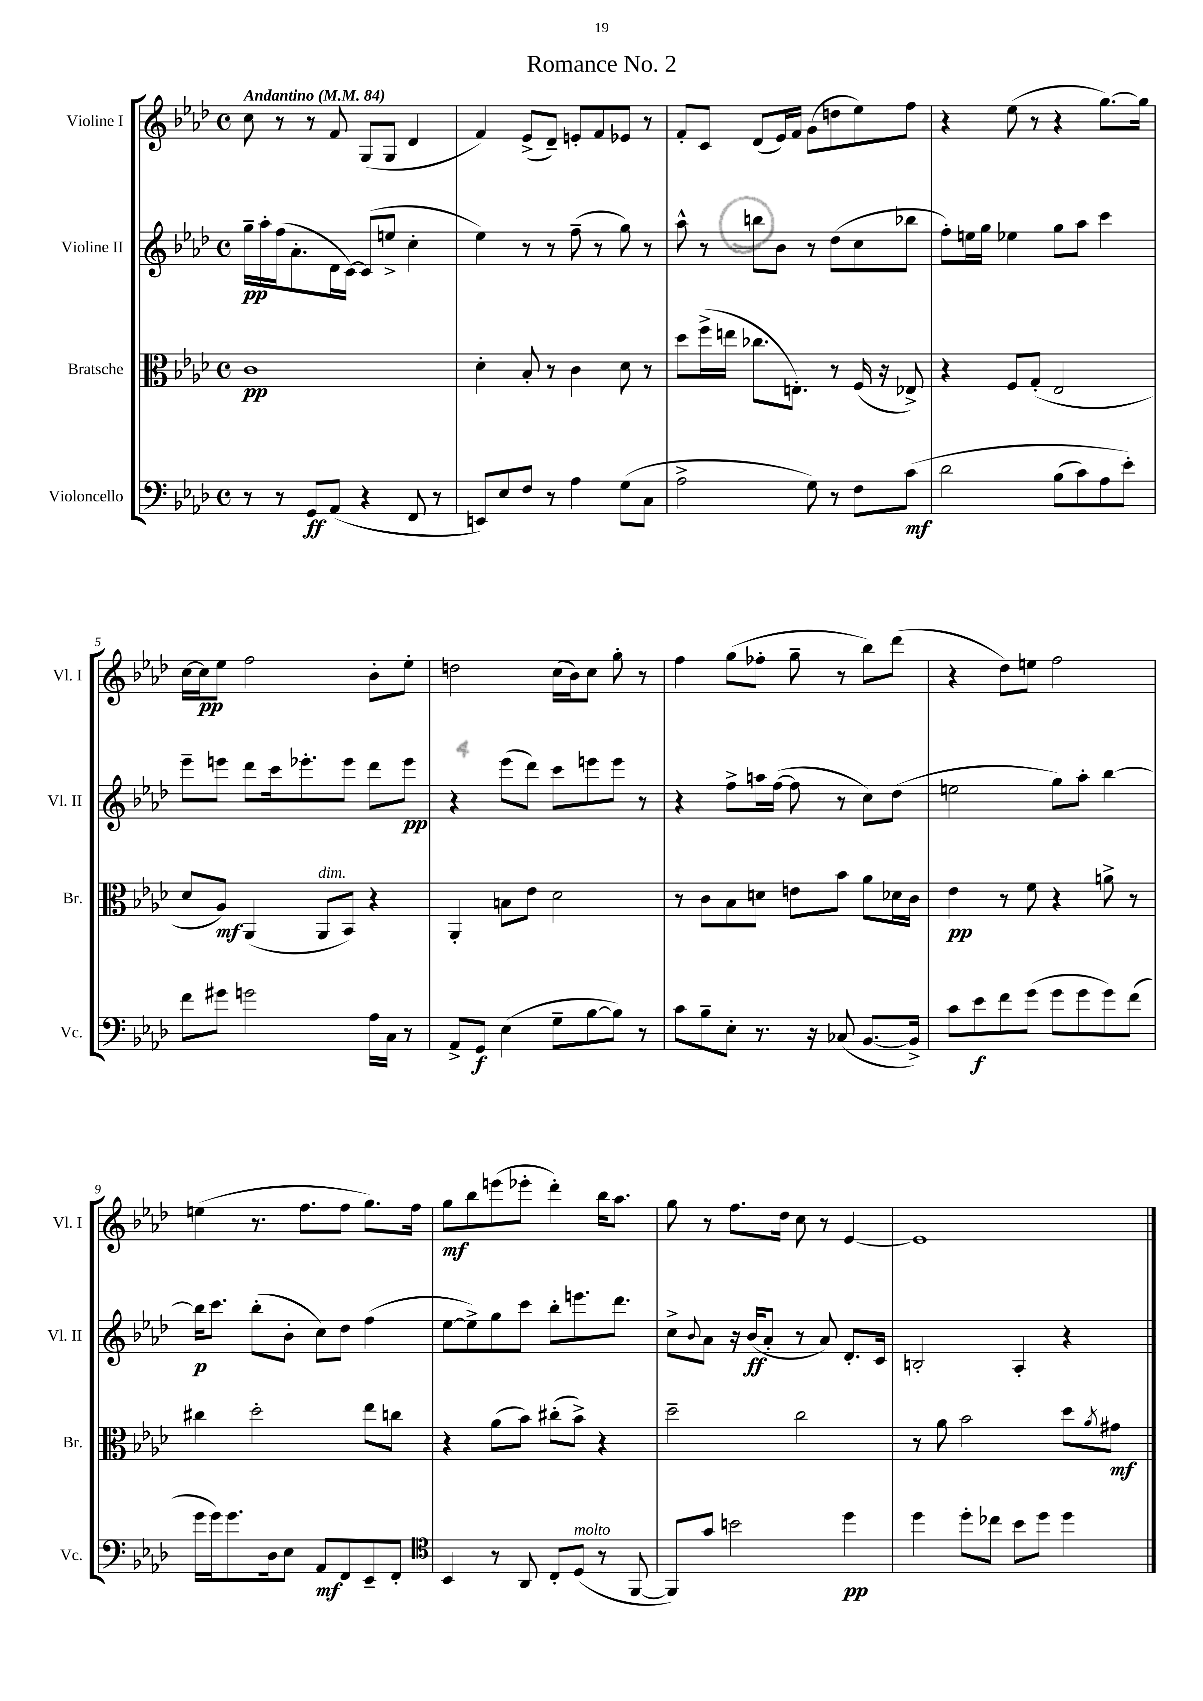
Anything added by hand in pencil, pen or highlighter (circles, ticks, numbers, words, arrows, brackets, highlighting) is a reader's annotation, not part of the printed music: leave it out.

**kern	**dynam	**kern	**dynam	**kern	**dynam	**kern	**dynam
*part4	*part4	*part3	*part3	*part2	*part2	*part1	*part1
*staff4	*staff4	*staff3	*staff3	*staff2	*staff2	*staff1	*staff1
*I"Violoncello	*	*I"Bratsche	*	*I"Violine II	*	*I"Violine I	*
*I'Vc.	*	*I'Br.	*	*I'Vl. II	*	*I'Vl. I	*
*clefF4	*	*clefC3	*	*clefG2	*	*clefG2	*
*k[b-e-a-d-]	*	*k[b-e-a-d-]	*	*k[b-e-a-d-]	*	*k[b-e-a-d-]	*
*M4/4	*	*M4/4	*	*M4/4	*	*M4/4	*
*met(c)	*	*met(c)	*	*met(c)	*	*met(c)	*
*MM84	*	*MM84	*	*MM84	*	*MM84	*
=1	=1	=1	=1	=1	=1	=1	=1
!	!	!	!	!	!	!LO:TX:a:B:t=Andantino	!
8r	.	1c	pp	16gg~\LL	pp	8cc\	.
.	.	.	.	16aa-'\	.	.	.
8r	.	.	.	(16ff\J	.	8r	.
.	.	.	.	8.a-'\	.	.	.
8GG/L	ff	.	.	.	.	8r	.
(8AA-/J	.	.	.	16d-\L	.	8f/	.
.	.	.	.	[16c\JJ)	.	.	.
4r	.	.	.	(8c/L]	.	(8G/L	.
.	.	.	.	8een^/J	.	8G/J	.
8FF/	.	.	.	4cc'\	.	4d-/	.
8r	.	.	.	.	.	.	.
=2	=2	=2	=2	=2	=2	=2	=2
8EEn/L)	.	4d-'\	.	4ee-\)	.	4f/)	.
8E-/	.	.	.	.	.	.	.
8F/J	.	8B-'/	.	8r	.	(8e-^/L	.
8r	.	8r	.	8r	.	8d-~/J)	.
4A-\	.	4c\	.	(8ff~\	.	8en'/L	.
.	.	.	.	8r	.	8f/	.
(8G\L	.	8d-\	.	8gg\)	.	8e-X/J	.
8C\J	.	8r	.	8r	.	8r	.
=3	=3	=3	=3	=3	=3	=3	=3
2A-^\	.	8dd-\L	.	8aa-^^\	.	8f'/L	.
.	.	(16ff^\L	.	8r	.	8c/J	.
.	.	16een\JJ	.	.	.	.	.
.	.	8.cc-X\L	.	8bbn\L	.	(8d-/L	.
.	.	.	.	8b-\J	.	16e-/L)	.
.	.	8.En'\J)	.	.	.	16f/JJ	.
8G\)	.	.	.	8r	.	(8g\L	.
8r	.	8r	.	(8dd-\L	.	8ddn\	.
8F\L	.	(16F/	.	8cc\	.	8ee-\)	.
.	.	16r	.	.	.	.	.
(8c\J	mf	8E-X^/)	.	8bb-X\J	.	8ff\J	.
=4	=4	=4	=4	=4	=4	=4	=4
2d-\	.	4r	.	8ff'\L)	.	4r	.
.	.	.	.	16een\L	.	.	.
.	.	.	.	16gg\JJ	.	.	.
.	.	8F/L	.	4ee-X\	.	(8ee-\	.
.	.	(8G'/J	.	.	.	8r	.
(8B-\L	.	2E-/	.	8gg\L	.	4r	.
8c\)	.	.	.	8aa-\J	.	.	.
8A-\	.	.	.	4ccc\	.	[8.gg\L)	.
8e-'\J)	.	.	.	.	.	.	.
.	.	.	.	.	.	16gg\Jk]	.
!!LO:LB:g=z
=5	=5	=5	=5	=5	=5	=5	=5
8f\L	.	8d-/L	.	8eee-~\L	.	[16cc\LL	.
.	.	.	.	.	.	16cc\J]	pp
8g#X\J	.	8A-/J)	mf	8eeen\J	.	8ee-\J	.
2gn\	.	(4AA-/	.	8ddd-\L	.	2ff\	.
.	.	.	.	16ccc\k	.	.	.
.	.	.	.	8.eee-X'\	.	.	.
!	!	!LO:TX:a:i:t=dim.	!	!	!	!	!
.	.	8AA-/L	.	.	.	.	.
.	.	8BB-/J)	.	8eee-\J	.	.	.
16A-\LL	.	4r	.	8ddd-\L	.	8b-'\L	.
16C\JJ	.	.	.	.	.	.	.
8r	.	.	.	8eee-\J	pp	8ee-'\J	.
=6	=6	=6	=6	=6	=6	=6	=6
8AA-^/L	.	4AA-'/	.	4r	.	2ddn\	.
8GG/J	f	.	.	.	.	.	.
(4E-\	.	8Bn\L	.	(8eee-\L	.	.	.
.	.	8e-\J	.	8ddd-\J)	.	.	.
8G~\L	.	2d-\	.	8ccc\L	.	(16cc\LL	.
.	.	.	.	.	.	16b-\J)	.
[8B-\	.	.	.	8eeen\	.	8cc\J	.
8B-\J])	.	.	.	8eee\J	.	8gg'\	.
8r	.	.	.	8r	.	8r	.
=7	=7	=7	=7	=7	=7	=7	=7
8c\L	.	8r	.	4r	.	4ff\	.
8B-~\	.	8c\L	.	.	.	.	.
8E-'\J	.	8B-\	.	8ff^\L	.	(8gg\L	.
8.r	.	8dn\J	.	16aan\L	.	8ff-X'\J	.
.	.	.	.	([16ff\JJ	.	.	.
.	.	8en\L	.	8ff\]	.	8gg~\	.
16r	.	.	.	.	.	.	.
(8C-X/	.	8b-\J	.	8r	.	8r	.
[8.BB-/L	.	8a-\L	.	8cc\L)	.	8bb-\L)	.
.	.	16d-X\L	.	(8dd-\J	.	(8ddd-\J	.
16BB-^/Jk])	.	16c\JJ	.	.	.	.	.
=8	=8	=8	=8	=8	=8	=8	=8
8c\L	.	4e-\	pp	2een\	.	4r	.
8e-\	f	.	.	.	.	.	.
8f\	.	8r	.	.	.	8dd-\L)	.
(8g\J	.	8f\	.	.	.	8een\J	.
8g\L	.	4r	.	8gg\L)	.	2ff\	.
8g\	.	.	.	8aa-'\J	.	.	.
8g\)	.	8an^\	.	[4bb-\	.	.	.
(8f\J	.	8r	.	.	.	.	.
!!LO:LB:g=z
=9	=9	=9	=9	=9	=9	=9	=9
16g\LL	.	4cc#X\	.	16bb-\KL]	p	(4een\	.
16g\J)	.	.	.	8.ccc\J	.	.	.
8.g\	.	.	.	.	.	.	.
.	.	2dd-'\	.	(8bb-'\L	.	8.r	.
16D-\k	.	.	.	.	.	.	.
8E-\J	.	.	.	8b-'\J	.	.	.
.	.	.	.	.	.	8.ff\L	.
8AA-/L	mf	.	.	8cc\L)	.	.	.
8FF/	.	.	.	8dd-\J	.	8ff\J	.
8EE-~/	.	8ee-\L	.	(4ff\	.	8.gg\L)	.
8FF'/J	.	8ccn\J	.	.	.	.	.
.	.	.	.	.	.	16ff\Jk	.
=10	=10	=10	=10	=10	=10	=10	=10
*clefC4	*	*	*	*	*	*	*
4BB-/	.	4r	.	[8ee-\L	.	8gg\L	mf
.	.	.	.	8ee-^\])	.	8bb-\	.
8r	.	(8a-\L	.	8gg\	.	(8eeen\	.
8AA-/	.	8b-\J)	.	8ccc\J	.	8eee-X'\J	.
8C'/L	.	(8cc#X'\L	.	8bb-'\L	.	4ddd-'\)	.
!LO:TX:a:i:t=molto	!	!	!	!	!	!	!
(8D-/J	.	8b-^\J)	.	8.eeen\	.	.	.
8r	.	4r	.	.	.	16bb-\KL	.
.	.	.	.	8.ddd-\J	.	8.aa-\J	.
[8FF/	.	.	.	.	.	.	.
=11	=11	=11	=11	=11	=11	=11	=11
8FF/L])	.	2dd-~\	.	8cc^\L	.	8gg\	.
.	.	.	.	8qqb-/	.	.	.
8g/J	.	.	.	8a-\J	.	8r	.
2bn\	.	.	.	16r	.	8.ff\L	.
.	.	.	.	(16b-/KL	ff	.	.
.	.	.	.	8a-'/J	.	.	.
.	.	.	.	.	.	16dd-\Jk	.
.	.	2cc\	.	8r	.	8cc\	.
.	.	.	.	8a-/)	.	8r	.
4dd-\	pp	.	.	8.d-'/L	.	[4e-/	.
.	.	.	.	16c/Jk	.	.	.
=12	=12	=12	=12	=12	=12	=12	=12
4dd-\	.	8r	.	2Bn'/	.	1e-]	.
.	.	8a-\	.	.	.	.	.
8dd-'\L	.	2b-\	.	.	.	.	.
8cc-X\J	.	.	.	.	.	.	.
8b-\L	.	.	.	4A-'/	.	.	.
8dd-\J	.	.	.	.	.	.	.
4dd-\	.	8dd-\L	.	4r	.	.	.
.	.	8qa-/	.	.	.	.	.
.	.	8g#X\J	mf	.	.	.	.
==	==	==	==	==	==	==	==
*-	*-	*-	*-	*-	*-	*-	*-
